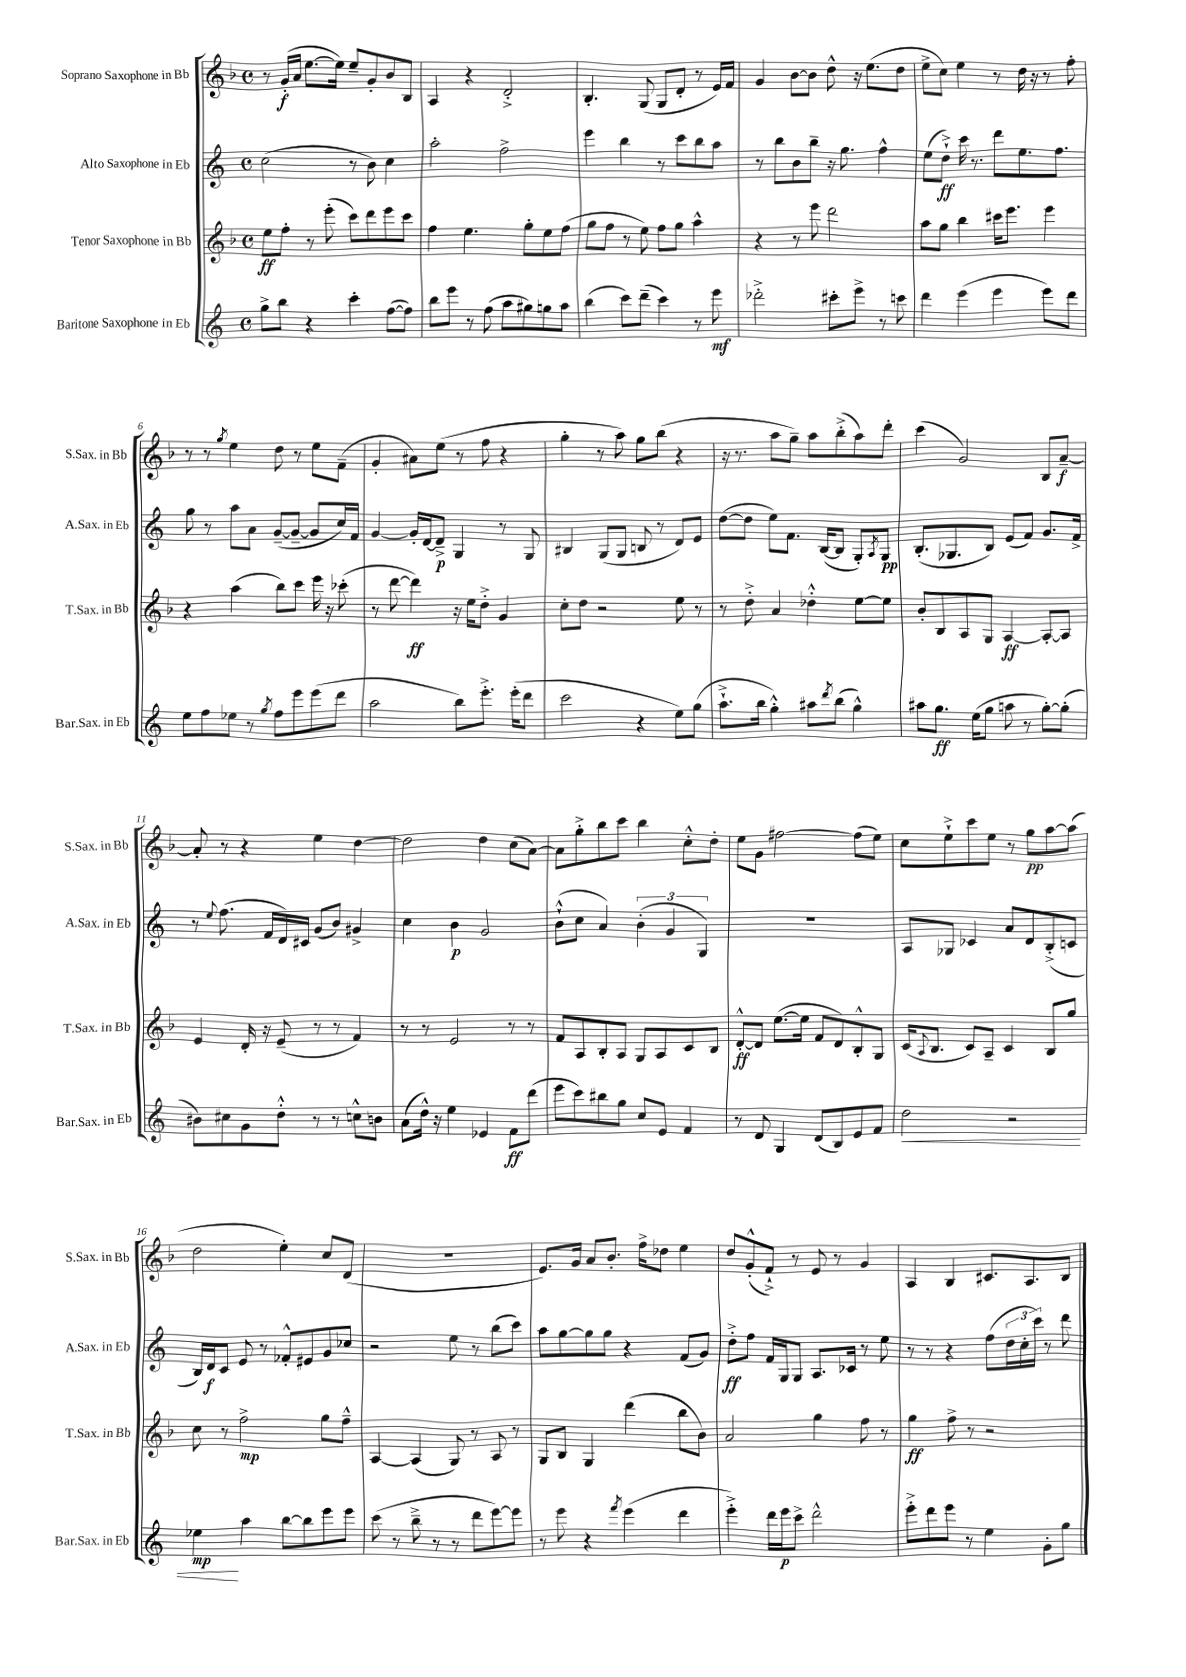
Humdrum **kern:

**kern	**dynam	**kern	**dynam	**kern	**dynam	**kern	**dynam
*part4	*part4	*part3	*part3	*part2	*part2	*part1	*part1
*staff4	*staff4	*staff3	*staff3	*staff2	*staff2	*staff1	*staff1
*I"Baritone Saxophone in Eb	*	*I"Tenor Saxophone in Bb	*	*I"Alto Saxophone in Eb	*	*I"Soprano Saxophone in Bb	*
*I'Bar.Sax. in Eb	*	*I'T.Sax. in Bb	*	*I'A.Sax. in Eb	*	*I'S.Sax. in Bb	*
*clefG2	*	*clefG2	*	*clefG2	*	*clefG2	*
*k[]	*	*k[b-]	*	*k[]	*	*k[b-]	*
*M4/4	*	*M4/4	*	*M4/4	*	*M4/4	*
*met(c)	*	*met(c)	*	*met(c)	*	*met(c)	*
=1	=1	=1	=1	=1	=1	=1	=1
8gg^\L	.	8ee\L	ff	(2cc\	.	8r	.
8bb\J	.	8ff'\J	.	.	.	(16g'/LL	f
.	.	.	.	.	.	16a/JJ	.
4r	.	8r	.	.	.	[8.ee\L	.
.	.	(8eee'\	.	.	.	.	.
.	.	.	.	.	.	16ee\Jk])	.
4ccc'\	.	8ccc\L)	.	8r	.	8ee~/L	.
.	.	8ddd\	.	8b\)	.	8g'/	.
([8ff\L	.	8eee\	.	4cc\	.	8b-/	.
8ff\J])	.	8ccc\J	.	.	.	8B-/J	.
=2	=2	=2	=2	=2	=2	=2	=2
8bb\L	.	4ff\	.	2aa'\	.	4A/	.
8eee\J	.	.	.	.	.	.	.
8r	.	4.ee\	.	.	.	4r	.
(8ff\	.	.	.	.	.	.	.
8aa\L	.	.	.	2ff^\	.	2d'^/	.
8gg#X\)	.	8gg'\L	.	.	.	.	.
8ggn\	.	8ee\	.	.	.	.	.
8aa\J	.	(8ff\J	.	.	.	.	.
=3	=3	=3	=3	=3	=3	=3	=3
(4bb\	.	8gg\L	.	4eee\	.	4.B-'/	.
.	.	8ff\J	.	.	.	.	.
8ccc\L)	.	8r	.	4bb\	.	.	.
(8ddd~\J	.	8ee\)	.	.	.	(8G/	.
4ccc\)	.	8ff\L	.	8r	.	8G/L	.
.	.	8gg\J	.	8ccc\L	.	8d'/J	.
8r	.	4aa^^\	.	8bb\	.	8r	.
8eee\	mf	.	.	8aa\J	.	16e/LL)	.
.	.	.	.	.	.	16f/JJ	.
=4	=4	=4	=4	=4	=4	=4	=4
2ddd-X'^\	.	4r	.	8r	.	4g/	.
.	.	.	.	8bb\L	.	.	.
.	.	8r	.	8b\	.	[8b-\L	.
.	.	8eee\	.	8bb~\J	.	8b-\J]	.
8ccc#X'\L	.	2ddd\	.	16r	.	8dd^^\	.
.	.	.	.	8.gg\	.	.	.
8eee^\J	.	.	.	.	.	16r	.
.	.	.	.	.	.	(8.ee\L	.
8r	.	.	.	4ff^^\	.	.	.
8cccn\	.	.	.	.	.	8dd\J	.
=5	=5	=5	=5	=5	=5	=5	=5
4ddd\	.	8aa\L	.	(8ee\L	.	8ee^\L	.
.	.	8gg\J	.	8dd`^\J)	ff	8cc\J)	.
(4eee\	.	4bb-\	.	16ccc\	.	4ee\	.
.	.	.	.	8.r	.	.	.
4eee\	.	16ccc#X\KL	.	8ddd\L	.	8r	.
.	.	8.eee\J	.	.	.	.	.
.	.	.	.	8.ee\	.	16dd\	.
.	.	.	.	.	.	16r	.
8eee\L)	.	4eee\	.	.	.	8r	.
.	.	.	.	8.ff\J	.	.	.
8ddd\J	.	.	.	.	.	8ff'\	.
!!LO:LB:g=z
=6	=6	=6	=6	=6	=6	=6	=6
8ee\L	.	4r	.	8gg\	.	8r	.
8ff\	.	.	.	8r	.	8r	.
.	.	.	.	.	.	8qgg/	.
8ee-X\J	.	(4aa\	.	8aa\L	.	4ee\	.
8r	.	.	.	8a\J	.	.	.
8qgg/	.	.	.	.	.	.	.
8ff\L	.	8bb-\L)	.	([8g~/L	.	8dd\	.
8eee\	.	8ccc\J	.	8g~/J_	.	8r	.
(8eee\	.	16eee\	.	8g/L]	.	8ee\L	.
.	.	16r	.	.	.	.	.
8ddd\J	.	(8ccc-X'\	.	16cc/L)	.	(8f~\J	.
.	.	.	.	16f/JJ	.	.	.
=7	=7	=7	=7	=7	=7	=7	=7
2aa\	.	8r	.	[4g/	.	4g'/	.
.	.	[8ddd\	.	.	.	.	.
.	.	4ddd\])	ff	16g'/LL]	.	8a#X\L)	.
.	.	.	.	[16d/J	.	.	.
.	.	.	.	8d~^/J]	p	(8ee\J	.
8bb\L)	.	16r	.	4G/	.	8r	.
.	.	16ee\KL	.	.	.	.	.
8.eee'^\J	.	8dd'^\J	.	.	.	8ff\	.
.	.	4g/	.	8r	.	4r	.
(16eee'\KL	.	.	.	.	.	.	.
8ddd\J	.	.	.	8G/	.	.	.
=8	=8	=8	=8	=8	=8	=8	=8
2ccc\	.	8cc'\L	.	4B#X/	.	4gg'\	.
.	.	8dd\J	.	.	.	.	.
.	.	2r	.	(8G/L	.	8r	.
.	.	.	.	8G/J	.	8aa\)	.
4r	.	.	.	8Bn/	.	8gg\L	.
.	.	.	.	8r	.	(8bb-\J	.
8ee\L)	.	8ee\	.	8d/L)	.	4r	.
(8gg\J	.	8r	.	8e/J	.	.	.
=9	=9	=9	=9	=9	=9	=9	=9
8.aa`^\L	.	8r	.	([8dd\L	.	16r	.
.	.	.	.	.	.	8.r	.
.	.	8dd'^\	.	8dd\J]	.	.	.
16bb\Jk	.	.	.	.	.	.	.
4gg'^^\)	.	4a/	.	8ee\L)	.	8aa\L	.
.	.	.	.	8.f\J	.	8gg~\J)	.
8aa#X\L	.	4dd-X'^^\	.	.	.	8aa\L	.
.	.	.	.	([16B/KL	.	.	.
8qddd/	.	.	.	.	.	.	.
(8bb\J	.	.	.	8B/J]	.	(8bb-'^\	.
4gg^^\)	.	[8ee\L	.	8G'/L)	.	8aa\)	.
.	.	.	.	8qA/	.	.	.
.	.	8ee\J]	.	8G/J	pp	8ddd'\J	.
=10	=10	=10	=10	=10	=10	=10	=10
8aa#X\L	.	8b-'/L	.	(8.B'/L	.	(4ccc\	.
8.gg\J	ff	8B-/	.	.	.	.	.
.	.	.	.	8.G-X/	.	.	.
.	.	8A/	.	.	.	2g/)	.
(16ee\KL	.	.	.	.	.	.	.
8gg\J	.	8G/J	.	8B/J)	.	.	.
8aan\	.	[4A/	ff	(8e/L	.	.	.
8r	.	.	.	8f/J)	.	.	.
[8gg'\L)	.	8A'/L_	.	8.g/L	.	8B-/L	.
(8gg'\J]	.	8A/J]	.	.	.	[8a~/J	f
.	.	.	.	16f^/Jk	.	.	.
!!LO:LB:g=z
=11	=11	=11	=11	=11	=11	=11	=11
8b#X\L)	.	4e/	.	8r	.	8a'/]	.
.	.	.	.	8qqee/	.	.	.
8cc#X\	.	.	.	(8.ff\	.	8r	.
8g\	.	16d'/	.	.	.	4r	.
.	.	16r	.	16f/LL	.	.	.
8dd'^^\J	.	(8e~/	.	16d/)	.	.	.
.	.	.	.	16c#X/JJ	.	.	.
8r	.	8r	.	(8g/L	.	4ee\	.
8r	.	8r	.	8b/J)	.	.	.
8ccn^^\L	.	4f/)	.	4g#X^/	.	[4dd\	.
8bn\J	.	.	.	.	.	.	.
=12	=12	=12	=12	=12	=12	=12	=12
(8a\L	.	8r	.	4cc\	.	2dd\]	.
16dd^^\Jk)	.	8r	.	.	.	.	.
16r	.	.	.	.	.	.	.
4ee\	.	2e/	.	4b\	p	.	.
4e-X/	.	.	.	2g/	.	4dd\	.
8f\L	ff	8r	.	.	.	(8cc\L	.
(8ddd\J	.	8r	.	.	.	[8a\J)	.
=13	=13	=13	=13	=13	=13	=13	=13
8eee\L	.	8f/L	.	(8b`^^\L	.	8a\L]	.
8ccc\)	.	8A/	.	8cc\J	.	8gg'^\	.
8bb#X\	.	8B-'/	.	4a/)	.	8bb-\	.
8gg\J	.	8A/J	.	.	.	8ccc\J	.
8cc/L	.	8G/L	.	(6b'\	.	4bb-\	.
8e/J	.	8A/	.	.	.	.	.
.	.	.	.	6g/	.	.	.
4f/	.	8c/	.	.	.	8cc'^^\L	.
.	.	.	.	6G/)	.	.	.
.	.	8B-/J	.	.	.	8dd'\J	.
=14	=14	=14	=14	=14	=14	=14	=14
8r	.	[8d'^^/L	ff	1r	.	8ee\L	.
8d/	.	8d/J]	.	.	.	8g\J	.
4G/	.	([8.ee\L	.	.	.	[2ff#X\	.
.	.	16ee\Jk]	.	.	.	.	.
(8d/L	.	8f/L	.	.	.	.	.
8B/)	.	8d/)	.	.	.	.	.
8e/	.	8B-'^^/	.	.	.	(8ff#\L]	.
8f/J	.	8G/J	.	.	.	8ee\J)	.
=15	=15	=15	=15	=15	=15	=15	=15
!	!LO:HP:b	!	!	!	!	!	!
2dd\	<	(16c/KL	.	8A/L	.	8cc\L	.
.	.	8qqA/	.	.	.	.	.
.	.	8.B-/J	.	.	.	.	.
.	.	.	.	8G-X/J	.	8ee`^\	.
.	.	8c/L)	.	4c-X/	.	8ccc\	.
.	.	8A~/J	.	.	.	8ee\J	.
2r	.	4c/	.	8a/L	.	8r	.
.	.	.	.	8d/	.	8gg\L	pp
.	.	8B-/L	.	(8B'^/	.	[8aa\	.
.	.	8gg/J	.	8cn/J	.	(8aa\J]	.
!!LO:LB:g=z
=16	=16	=16	=16	=16	=16	=16	=16
4ee-X\	mp	8cc\	.	16B/LL)	.	2dd\	.
.	.	.	.	16d/J	f	.	.
.	.	8r	.	8c/J	.	.	.
4aa\	[	2ff^\	mp	8e/	.	.	.
.	.	.	.	8r	.	.	.
[8bb\L	.	.	.	8f-X'^^/L	.	4ee'\)	.
8bb\]	.	.	.	8e#X/	.	.	.
8eee\	.	8gg\L	.	8g/	.	8cc/L	.
8eee\J	.	8ff~^^\J	.	8cc-X/J	.	(8d/J	.
=17	=17	=17	=17	=17	=17	=17	=17
(8ccc\	.	[4A/	.	2r	.	1r	.
8r	.	.	.	.	.	.	.
8bb~^\	.	(4A/]	.	.	.	.	.
8r	.	.	.	.	.	.	.
8r	.	8G/)	.	8ee\	.	.	.
8ddd\L	.	8r	.	8r	.	.	.
[8eee\)	.	8A/	.	(8bb\L	.	.	.
8eee\J]	.	8r	.	8ccc\J)	.	.	.
=18	=18	=18	=18	=18	=18	=18	=18
8r	.	8G/L	.	8aa\L	.	8.e/L)	.
8eee\	.	8B-/J	.	[8gg\	.	.	.
.	.	.	.	.	.	16g/Jk	.
4r	.	4G/	.	8gg\]	.	8a/L	.
.	.	.	.	8gg\J	.	8.b-'/J	.
8qfff/	.	.	.	.	.	.	.
(4eee\	.	(4ddd\	.	4r	.	.	.
.	.	.	.	.	.	16ff^\KL	.
.	.	.	.	.	.	8dd-X\J	.
4ddd\	.	8bb-\L	.	(8f/L	.	4ee\	.
.	.	8b-\J)	.	8g/J)	.	.	.
=19	=19	=19	=19	=19	=19	=19	=19
4eee'^\)	.	2a/	.	8dd'^\L	ff	8dd/L	.
.	.	.	.	8ff\J	.	(8g'^^/	.
16ddd\LL	.	.	.	16f/LL	.	8f`^/J)	.
16eee\J	p	.	.	16G/J	.	.	.
8ccc^\J	.	.	.	8G/J	.	8r	.
2ddd^^\	.	4gg\	.	8.A/L	.	8e/	.
.	.	.	.	.	.	8r	.
.	.	.	.	16c-X/Jk	.	.	.
.	.	8ff\	.	8r	.	4g/	.
.	.	8r	.	8ee\	.	.	.
=20	=20	=20	=20	=20	=20	=20	=20
8eee'^\L	.	4gg\	ff	8r	.	4A/	.
8ddd\	.	.	.	8r	.	.	.
8eee\J	.	8ff^\	.	4r	.	4B-/	.
8r	.	8r	.	.	.	.	.
4ee\	.	2r	.	(8ff\L	.	8.c#X/L	.
.	.	.	.	24dd\L	.	.	.
.	.	.	.	24cc'\	.	.	.
.	.	.	.	.	.	8.A/	.
.	.	.	.	24ccc\JJ)	.	.	.
8g'\L	.	.	.	8r	.	.	.
8gg\J	.	.	.	8ddd\	.	8B-/J	.
==	==	==	==	==	==	==	==
*-	*-	*-	*-	*-	*-	*-	*-
